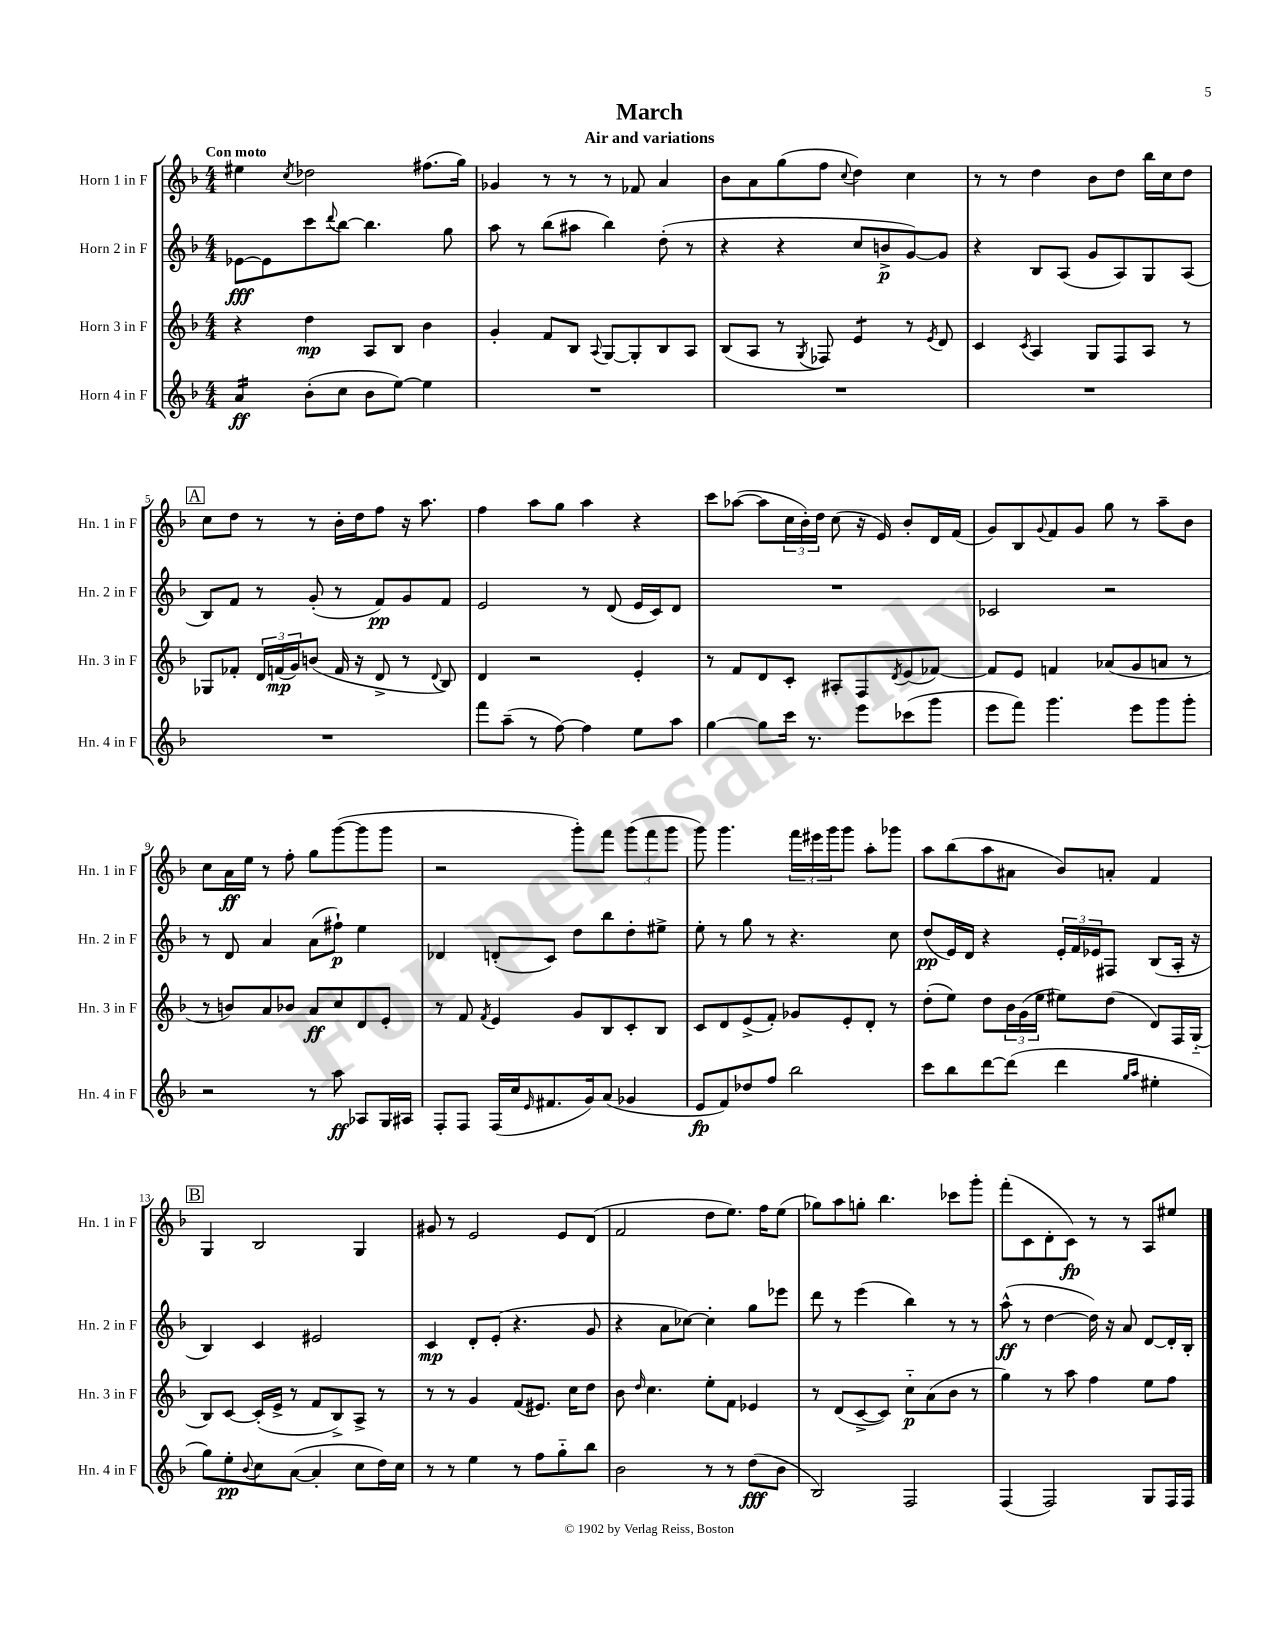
\header { title = "March" subtitle = "Air and variations" }
<<
\new StaffGroup <<
\new Staff = "s0" \with { instrumentName = "Horn 1 in F" shortInstrumentName = "Hn. 1 in F" } {
    \clef treble \key f \major \numericTimeSignature \time 4/4 \tempo "Con moto"
    eis''4 \acciaccatura { c''8 } des''2 fis''8.( g''16) |
    ges'4 r8 r8 r8 fes'8 a'4 |
    bes'8 a'8 g''8( f''8 \appoggiatura { c''8 } d''4) c''4 |
    r8 r8 d''4 bes'8 d''8 bes''16 c''16 d''8 |
    \mark \markup { \box "A" } c''8 d''8 r8 r8 bes'16-. d''16 f''8 r16 a''8. |
    f''4 a''8 g''8 a''4 r4 |
    c'''8 aes''8~( aes''8 \tuplet 3/2 { c''16 bes'16-.) d''16 } c''8( r16 e'16) bes'8-. d'16 f'16( |
    g'8) bes8 \appoggiatura { g'8 } f'8 g'8 g''8 r8 a''8-- bes'8 |
    c''8 a'16\ff e''16 r8 f''8-. g''8 g'''8~( g'''8 g'''8 |
    r2 g'''8-.) f'''8 \tuplet 3/2 { g'''8( f'''8 g'''8 } |
    g'''8) g'''4. \tuplet 3/2 { f'''16 eis'''16 g'''16 } g'''8 a''8-. ges'''8 |
    a''8 bes''8( a''8 ais'8 bes'8) a'8-. f'4 |
    \mark \markup { \box "B" } g4 bes2 g4 |
    gis'8 r8 e'2 e'8 d'8( |
    f'2 d''8 e''8.) f''16 e''8( |
    ges''8) a''8 g''8-. bes''4. ces'''8 g'''8-. |
    f'''8-.( c'8 d'8-. c'8\fp) r8 r8 a8 eis''8 \bar "|." |
}
\new Staff = "s1" \with { instrumentName = "Horn 2 in F" shortInstrumentName = "Hn. 2 in F" } {
    \clef treble \key f \major \numericTimeSignature \time 4/4
    ees'8~\fff ees'8 c'''8 \appoggiatura { d'''8 } bes''8~ bes''4. g''8 |
    a''8 r8 bes''8( ais''8 bes''4) d''8-.( r8 |
    r4 r4 c''8 b'8->\p g'8~) g'8 |
    r4 bes8 a8( g'8 a8) g8 a8( |
    \mark \markup { \box "A" } bes8) f'8 r8 g'8-.( r8 f'8\pp) g'8 f'8 |
    e'2 r8 d'8( e'16 c'16) d'8 |
    R1 |
    ces'2 r2 |
    r8 d'8 a'4 a'8( fis''8-!\p) e''4 |
    des'4 d'8-.( c'8) d''8 bes''8 d''8-. eis''8-> |
    e''8-. r8 g''8 r8 r4. c''8 |
    d''8\pp( e'16) d'16 r4 \tuplet 3/2 { e'16-. f'16 ees'16 } fis8 bes8( a16-. r16 |
    \mark \markup { \box "B" } bes4) c'4 eis'2 |
    c'4\mp d'8-. e'8-.( r4. g'8 |
    r4 a'8 ces''8~) ces''4-. g''8 ees'''8 |
    d'''8 r8 e'''4( bes''4) r8 r8 |
    a''8-^\ff( r8 d''4~ d''16) r16 a'8 d'8~ d'16-. bes16-. \bar "|." |
}
\new Staff = "s2" \with { instrumentName = "Horn 3 in F" shortInstrumentName = "Hn. 3 in F" } {
    \clef treble \key f \major \numericTimeSignature \time 4/4
    r4 d''4\mp a8 bes8 bes'4 |
    g'4-. f'8 bes8 \appoggiatura { a8 } g8~ g8-. bes8 a8 |
    bes8( a8 r8 \acciaccatura { g8 } fes8) e'4:8 r8 \acciaccatura { e'8 } d'8 |
    c'4 \acciaccatura { c'8 } a4 g8 f8 a8 r8 |
    \mark \markup { \box "A" } ges8 fes'8-. \tuplet 3/2 { d'16 f'16\mp( g'16) } b'8( f'16 r16 d'8-> r8 \appoggiatura { d'8 } bes8) |
    d'4 r2 e'4-. |
    r8 f'8 d'8 c'8-. ais8-. f8 \acciaccatura { d'8 } e'8( fes'8~) |
    fes'8 e'8 f'4 aes'8( g'8 a'8 r8 |
    r8 b'8) a'8 bes'8 a'8\ff c''8 d'8 e'8-. |
    r8 f'8 \acciaccatura { f'8 } e'4 g'8 bes8 c'8-. bes8 |
    c'8 d'8 e'8->( f'8-.) ges'8 e'8-. d'8-. r8 |
    d''8-.( e''8) d''8 \tuplet 3/2 { bes'16 g'16( e''16 } eis''8) d''8( d'8) f16 g16-_( |
    \mark \markup { \box "B" } bes8) c'8~ c'16-.( e'16-> r8 f'8 bes8->) a8-> r8 |
    r8 r8 g'4 f'8( eis'8.) c''16 d''8 |
    bes'8 \grace { d''16 } c''4. e''8-. f'8 ees'4 |
    r8 d'8( c'8~-> c'8) c''8-_\p a'8( bes'8 r8 |
    g''4) r8 a''8 f''4 e''8 f''8 \bar "|." |
}
\new Staff = "s3" \with { instrumentName = "Horn 4 in F" shortInstrumentName = "Hn. 4 in F" } {
    \clef treble \key f \major \numericTimeSignature \time 4/4
    a'4:16\ff bes'8-.( c''8 bes'8 e''8~) e''4 |
    R1 |
    R1 |
    R1 |
    \mark \markup { \box "A" } R1 |
    f'''8 a''8--( r8 f''8~) f''4 e''8 a''8 |
    g''4~ g''8 c'''16 r8. e'''8 ces'''8( g'''8 |
    e'''8 f'''8) g'''4. e'''8 g'''8 g'''8-. |
    r2 r8 a''8\ff aes8 g16 ais16 |
    f8-. f8 f16( c''16 \grace { e'16 } fis'8. g'16) a'8( ges'4 |
    e'8\fp f'8) des''8 f''8 bes''2 |
    c'''8 bes''8 d'''8~ d'''8( d'''4 \grace { g''16 a''16 } eis''4-. |
    \mark \markup { \box "B" } g''8) e''8-.\pp \appoggiatura { bes'8 } c''8 a'8~( a'4-. c''8 d''16) c''16 |
    r8 r8 e''4 r8 f''8 g''8-_ bes''8 |
    bes'2 r8 r8 d''8\fff( bes'8 |
    bes2) f2 |
    f4( f2) g8 f16 f16 \bar "|." |
}
>>
>>
